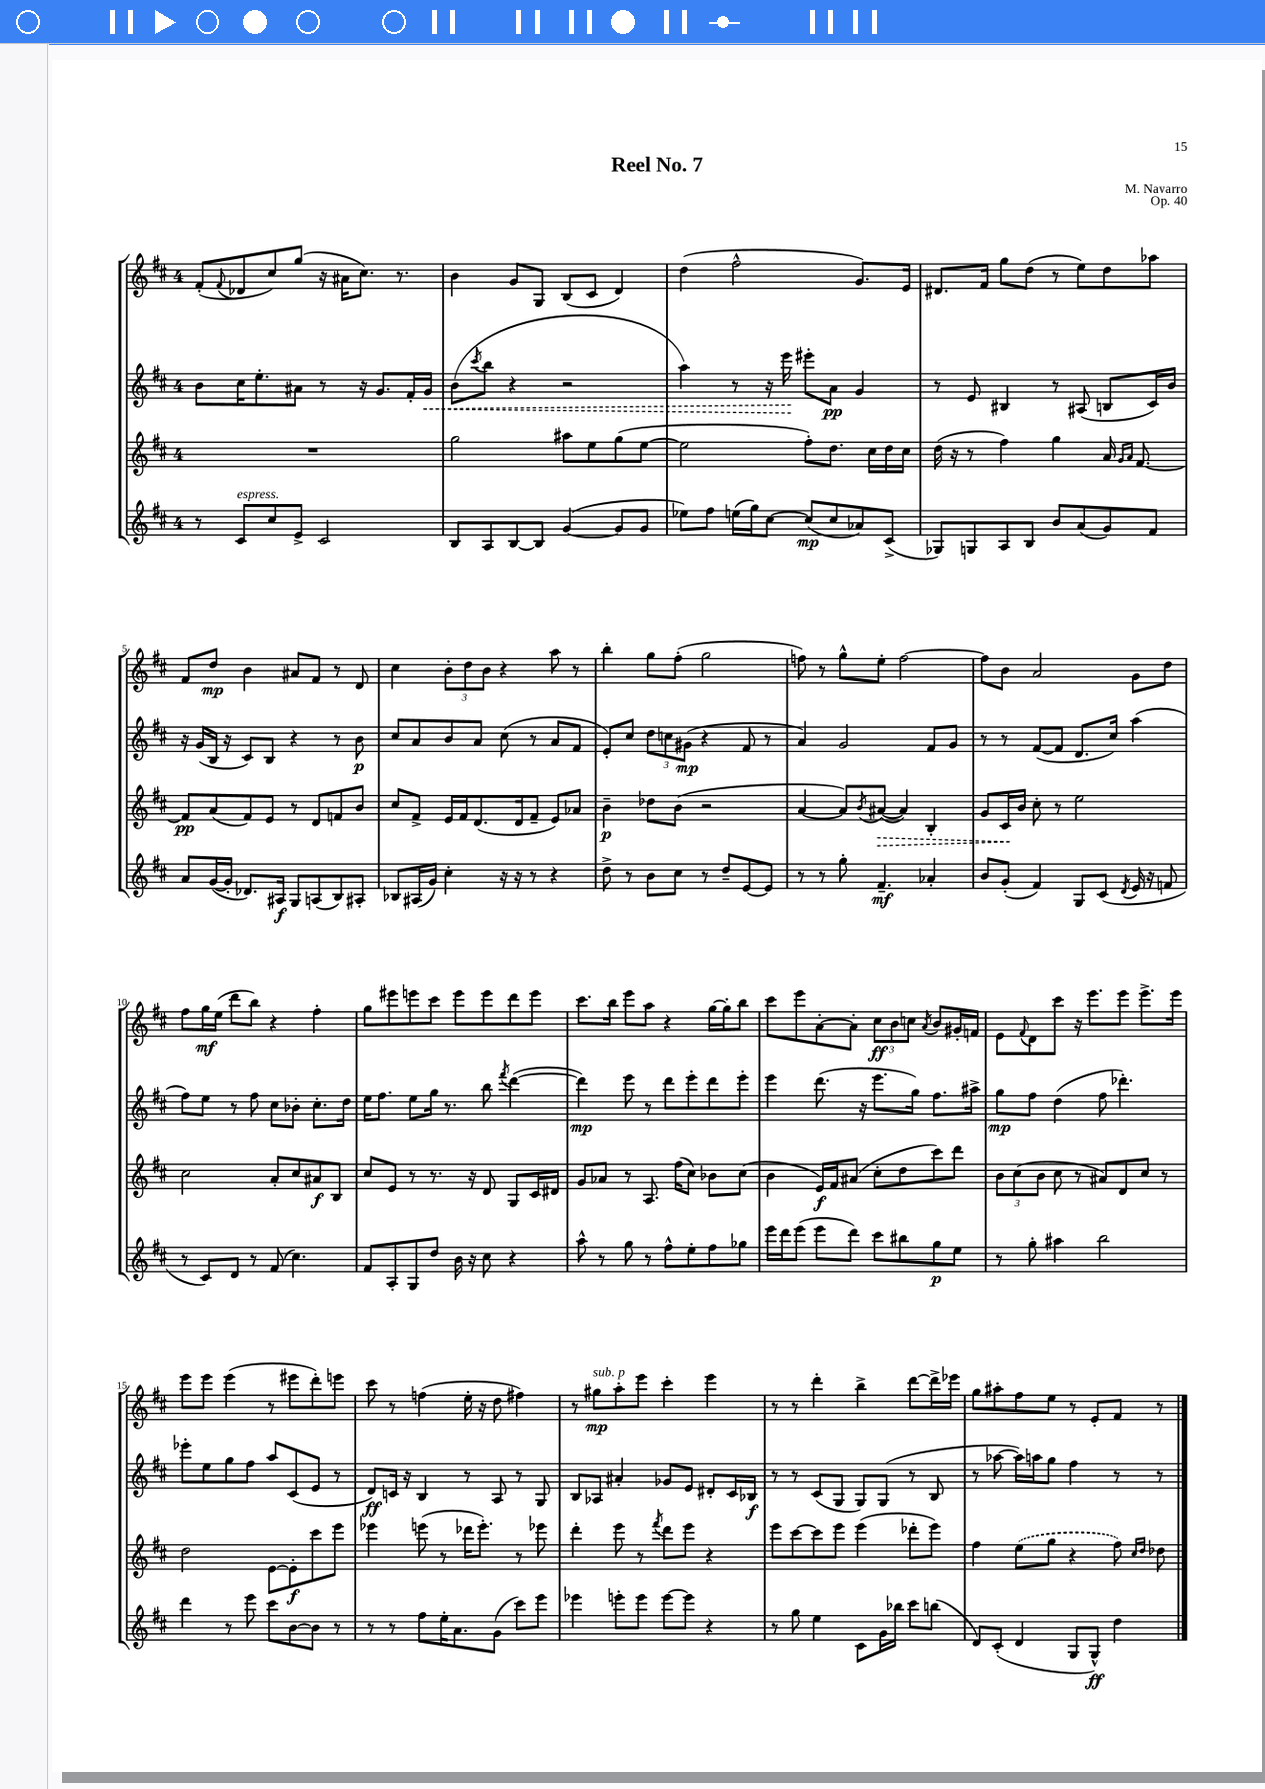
\header { title = "Reel No. 7" composer = "M. Navarro" opus = "Op. 40" }
<<
\new StaffGroup <<
\new Staff = "s0" {
    \clef treble \key d \major \once \override Staff.TimeSignature.style = #'single-digit \time 4/4
    fis'8-.( \appoggiatura { fis'8 } des'8 cis''8) g''8( r16 ais'16 cis''8.) r8. |
    b'4 g'8 g8 b8( cis'8 d'4) |
    d''4( fis''2-^ g'8.) e'16 |
    dis'8. fis'16 g''8 d''8( r8 e''8) d''8 aes''8 |
    fis'8 d''8\mp b'4 ais'8 fis'8 r8 d'8 |
    cis''4 \tuplet 3/2 { b'8-. d''8 b'8 } r4 a''8 r8 |
    b''4-. g''8 fis''8-.( g''2 |
    f''8) r8 g''8-^ e''8-. f''2~ |
    f''8 b'8 a'2 g'8 d''8 |
    fis''8 g''16\mf e''16( d'''8 b''8) r4 fis''4-. |
    g''8 eis'''8 e'''8 cis'''8 e'''8 e'''8 d'''8 e'''8 |
    cis'''8. b''16 e'''8 a''8 r4 g''16~ g''16-. b''8 |
    cis'''8 e'''8 a'8~-. a'8-. \tuplet 3/2 { cis''8\ff b'8 c''8 } \acciaccatura { a'8 } b'8 gis'16-. f'16 |
    e'8 \appoggiatura { fis'8 } d'8 cis'''8 r16 e'''8. e'''8 e'''8.-> e'''16 |
    e'''8 e'''8 e'''4( r8 eis'''8 d'''8-.) e'''8 |
    cis'''8 r8 f''4( e''16-. r16 d''8 fis''4) |
    r8 gis''8\mp^\markup { \italic "sub. p" } a''8-. e'''8 cis'''4-. e'''4 |
    r8 r8 d'''4-. b''4-> d'''8~ d'''16-> ees'''16 |
    g''8 ais''8-. fis''8 e''8 r8 e'8-. fis'8 r8 \bar "|." |
}
\new Staff = "s1" {
    \clef treble \key d \major \once \override Staff.TimeSignature.style = #'single-digit \time 4/4
    b'8 cis''16 e''8.-. ais'8 r8 r16 g'8. fis'16-. \once \override Hairpin.style = #'dashed-line g'16\< |
    b'8( \acciaccatura { cis'''8 } b''8 r4 r2 |
    a''4) r8 r16 e'''16\! eis'''8-. a'8\pp g'4 |
    r8 e'8 bis4 r8 ais8( b8 cis'16) b'16 |
    r16 g'16( b16 r16 cis'8) b8 r4 r8 b'8\p |
    cis''8 a'8 b'8 a'8 cis''8( r8 a'8 fis'8 |
    e'8-.) cis''8 \tuplet 3/2 { d''8 c''8 gis'8\mp( } r4 fis'8 r8 |
    a'4) g'2 fis'8 g'8 |
    r8 r8 fis'8~( fis'8 d'8. cis''16) a''4( |
    fis''8) e''8 r8 fis''8 cis''8 bes'8-. cis''8.-. d''16 |
    e''16 fis''8. e''8 g''16 r8. b''8 \acciaccatura { fis'''8 } d'''4~( |
    d'''4\mp) e'''8 r8 d'''8 e'''8-. d'''8 e'''8-. |
    e'''4 d'''8.( r16 e'''8. g''16) fis''8. ais''16-> |
    g''8\mp fis''8 d''4( fis''8 des'''4.-.) |
    ees'''8-. e''8 g''8 fis''8 a''8 cis'8( e'8 r8 |
    d'8\ff) c'16 r16 b4 r8 a8 r8 g8 |
    b8 aes8 ais'4-. ges'8 e'8 dis'8-. cis'16 bes16\f |
    r8 r8 cis'8( g8 g8) g8( r8 b8 |
    r8 aes''8~ aes''16) a''16 g''8 fis''4 r8 r8 \bar "|." |
}
\new Staff = "s2" {
    \clef treble \key d \major \once \override Staff.TimeSignature.style = #'single-digit \time 4/4
    R1 |
    g''2 ais''8 e''8 g''8( e''8~ |
    e''2 fis''8-.) d''8. cis''16 d''16 cis''16 |
    d''16( r16 r8 fis''4) g''4 a'16 \grace { g'16 a'16 } fis'8.~ |
    fis'8\pp a'8( fis'8) e'8 r8 d'8 f'8 b'8 |
    cis''8 fis'8-> e'16 fis'16 d'8.( d'16 fis'8-- e'8) aes'8 |
    b'4--\p des''8 b'8( r2 |
    a'4~ a'8) \acciaccatura { b'8 } \once \override Hairpin.style = #'dashed-line ais'8~\>( ais'4) b4-. |
    g'8 cis'16\! b'16 cis''8-. r8 e''2 |
    cis''2 a'8-. cis''8 ais'8\f b8 |
    cis''8 e'8 r8 r8. r16 d'8 g8 cis'16 dis'16 |
    g'8 aes'8 r8 a8. fis''16( cis''8) bes'8 cis''8( |
    b'4 e'16\f) fis'16 ais'8( cis''8-. d''8 cis'''8) d'''8 |
    \tuplet 3/2 { b'8 cis''8( b'8 } cis''8 r8 ais'8) d'8 cis''8 r8 |
    d''2 e'8~ e'8-.\f cis'''8 e'''8 |
    ees'''4 e'''8( r8 des'''16 e'''8.-.) r8 ees'''8 |
    d'''4-. e'''8 r8 \acciaccatura { fis'''8 } d'''8 e'''8 r4 |
    e'''8 cis'''8~ cis'''8 e'''8 e'''4( des'''8-. e'''8) |
    fis''4 \once \slurDashed e''8( g''8 r4 fis''8) \grace { cis''16 d''16 } des''8 \bar "|." |
}
\new Staff = "s3" {
    \clef treble \key d \major \once \override Staff.TimeSignature.style = #'single-digit \time 4/4
    r8 cis'8^\markup { \italic "espress." } cis''8 e'8-> cis'2 |
    b8 a8 b8~ b8 g'4~( g'8 g'8 |
    ees''8) fis''8 e''16( g''16) cis''8~ cis''8\mp( cis''8 aes'8) cis'8->( |
    ges8) g8 a8 b8 b'8 a'8( g'8) fis'8 |
    a'8 g'16~( g'16-. des'8.) ais16\f g8 a8( b8) ais8-. |
    bes8 ais16( g'16) cis''4-. r16 r16 r8 r4 |
    d''8-> r8 b'8 cis''8 r8 d''8-- e'8~ e'8 |
    r8 r8 g''8-. fis'4.--\mf aes'4-. |
    b'8 g'8-.( fis'4) g8 cis'8( \acciaccatura { d'8 } e'16 r16 f'8 |
    r8 cis'8) d'8 r8 fis'8( cis''4.) |
    fis'8 a8-. g8 d''8 b'16 r16 cis''8 r4 |
    a''8-^ r8 g''8 r8 fis''8-^ e''8-. fis''8 ges''8 |
    e'''16 d'''16 e'''8( e'''8 d'''8) cis'''8 bis''8 g''8\p e''8 |
    r8 g''8-. ais''4 b''2 |
    d'''4 r8 e'''8 cis'''8 b'8~ b'8 r8 |
    r8 r8 fis''8 e''16-. a'8. g'8( cis'''8) e'''8 |
    ees'''4 e'''8-. e'''8 e'''8~ e'''8 r4 |
    r8 g''8 e''4 cis'8 g'16 bes''16 cis'''8 b''8( |
    d'8) cis'8-.( d'4 g8 g8-^\ff) d''4 \bar "|." |
}
>>
>>
